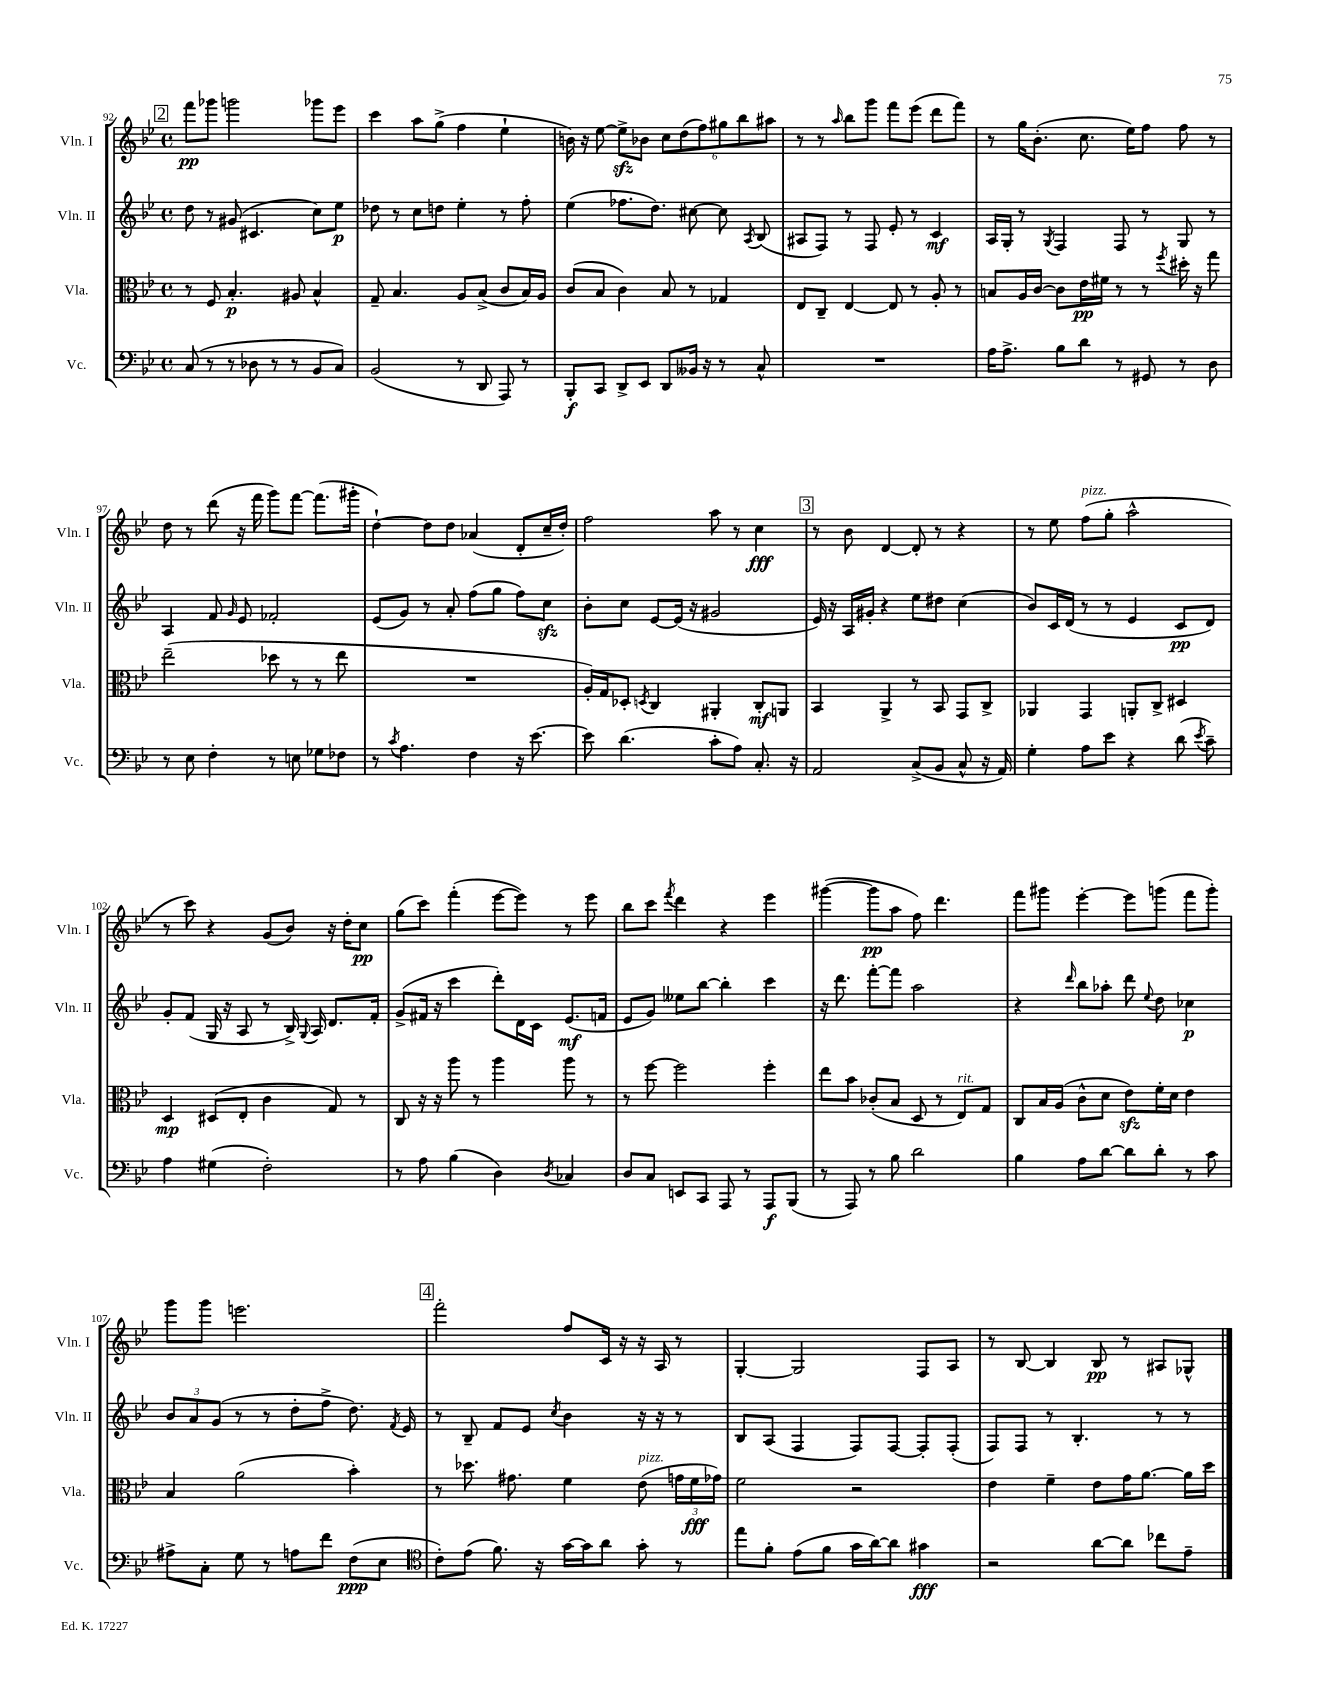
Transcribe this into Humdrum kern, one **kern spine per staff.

**kern	**kern	**kern	**kern
*staff4	*staff3	*staff2	*staff1
*clefF4	*clefC3	*clefG2	*clefG2
*k[b-e-]	*k[b-e-]	*k[b-e-]	*k[b-e-]
*M4/4	*M4/4	*M4/4	*M4/4
*met(c)	*met(c)	*met(c)	*met(c)
(8C/	8r	8dd\	8fff\L
8r	8F/	8r	8ggg-\J
8r	4.B-'/	(8g#/	2ggg\
8D-\	.	4.c#/	.
8r	.	.	.
8r	8A#/	.	.
8BB-/L	4B-^^/	8cc\L)	8ggg-\L
8C/J)	.	8ee-\J	8eee-\J
=	=	=	=
(2BB-/	8G~/	8dd-\	4ccc\
.	4.B-/	8r	.
.	.	8cc\L	8aa\L
.	.	8dd\J	(8gg^\J
8r	8A/L	4ee-'\	4ff\
8DD/	(8B-^/J	.	.
8AAA/)	8c/L	8r	4ee-`\
8r	16B-/L)	8ff'\	.
.	16A/JJ	.	.
=	=	=	=
8BBB-'/L	(8c/L	(4ee-\	16b\)
.	.	.	16r
8CC/J	8B-/J	.	[8ee-\
8DD^/L	4c\)	8.ff-\L	8ee-^\]L
8EE-/J	.	.	8b-\J
.	.	8.dd\J)	.
8DD/L	8B-/	.	12cc\L
.	.	.	(12dd\
16BB--/Jk	8r	[8cc#\	.
.	.	.	12ff\)
16r	.	.	.
8r	4G-/	8cc#\]	12gg#\
.	.	.	12bb-\
.	.	8qA/	.
8C^^/	.	(8B-/	.
.	.	.	12aa#\J
=	=	=	=
1r	8E-/L	8A#/L	8r
.	8C~/J	8F/J)	8r
.	.	.	16qqaa/
.	[4E-/	8r	8bb-\L
.	.	8F/	8ggg\J
.	8E-/]	8e-'/	8fff\L
.	8r	8r	(8eee-\J
.	8A'/	4c/	8ddd\L
.	8r	.	8fff\J)
=	=	=	=
16A\LK	8B/L	16A/LL	8r
8.A^\J	.	16G'/JJ	.
.	16A/L	8r	16gg\LK
.	[16c/JJ	.	(8.b-'\J
.	.	8qG/	.
8B-\L	8c\]L	4F/	.
8d\J	16e-\L	.	8.cc\
.	16f#\JJ	.	.
8r	8r	8F/	.
.	.	.	16ee-\LK)
8GG#/	8r	8r	8ff\J
.	8qff/	.	.
8r	16dd#'\	8G/	8ff\
.	16r	.	.
8D\	8gg\	8r	8r
=	=	=	=
8r	(2ee-~\	4A/	8dd\
8E-\	.	.	8r
4F'\	.	8f/	(8ddd\
.	.	16qqg/	.
.	.	8e-/	16r
.	.	.	16fff\
8r	8dd-\	2f-'/	8ggg\L)
8E\	8r	.	[8fff\J
8G-\L	8r	.	(8.fff\]L
8F-\J	8ee-\	.	.
.	.	.	16ggg#'\Jk
=	=	=	=
8r	1r	(8e-/L	[4dd`\)
8qc/	.	.	.
4.A\	.	8g/J)	.
.	.	8r	8dd\]L
.	.	8a'/	8dd\J
4F\	.	(8ff\L	(4a-/
.	.	8gg\J	.
16r	.	8ff\L)	8d'/L
[8.e-\	.	.	.
.	.	8cc\J	16cc~/L
.	.	.	16dd'/JJ)
=	=	=	=
8e-\]	16A'/LL)	8b-'\L	2ff\
.	16G/J	.	.
(4.d\	8D-'/J	8cc\J	.
.	8qD/	.	.
.	4C/	[8e-/L	.
.	.	(16e-/]Jk	.
.	.	16r	.
8c'\L	4AA#'/	2g#/	8aa\
8A\J)	.	.	8r
8.C'/	8C'/L	.	4cc\
.	8AA/J	.	.
16r	.	.	.
=	=	=	=
2AA/	4BB-/	16e-/)	8r
.	.	16r	.
.	.	16A/LL	8b-\
.	.	16g#'/JJ	.
.	4AA^/	4r	[4d/
(8C^/L	8r	8ee-\L	8d'/]
8BB-/J	8BB-/	8dd#\J	8r
8C^^/	8GG/L	(4cc\	4r
16r	8C^/J	.	.
16AA/)	.	.	.
=	=	=	=
4G'\	4AA-/	8b-/L)	8r
.	.	16c/L	8ee-\
.	.	(16d/JJ	.
8A\L	4GG/	8r	(8ff\L
8e-\J	.	8r	8gg'\J
4r	8AA'/L	4e-/	2aa^^\
.	8C^/J	.	.
(8d\	4D#/	8c/L	.
8qe-/	.	.	.
8c~\)	.	8d/J)	.
=	=	=	=
4A\	4D/	8g'/L	8r
.	.	(8f/J	8ccc\)
(4G#\	(8D#/L	16G/	4r
.	.	16r	.
.	8E-'/J	8A/	.
2F'\)	4c\	8r	(8g/L
.	.	16B-^/)	8b-/J)
.	.	8qqG/	.
.	.	16A/	.
.	8G/)	8.d/L	16r
.	.	.	16dd'\LK
.	8r	.	8cc\J
.	.	16f'/Jk	.
=	=	=	=
8r	8C/	(8g^/L	(8gg\L
8A\	16r	16f#/Jk	8ccc\J)
.	16r	16r	.
(4B-\	8aa\	4ccc\	(4fff'\
.	8r	.	.
4D\)	4aa\	8ddd'\L)	[8eee-\L
.	.	16d\L	8eee-\]J)
.	.	16c\JJ	.
8qD/	.	.	.
4C-/	8aa\	(8.e-/L	8r
.	8r	.	8eee-\
.	.	16f/Jk	.
=	=	=	=
8D/L	8r	8e-/L	8bb-\L
8C/J	[8ff\	8g/J)	8ccc\J
.	.	.	8qfff/
8EE/L	2ff\]	8ee--\L	4ddd\
8CC/J	.	[8bb-\J	.
8AAA/	.	4bb-'\]	4r
8r	.	.	.
8AAA/L	4ff'\	4ccc\	4eee-\
(8BBB-/J	.	.	.
=	=	=	=
8r	8ee-\L	16r	([4ggg#\
.	.	8.ddd\	.
8AAA/)	8b-\J	.	.
8r	(8c-'/L	[8fff'\L	8ggg#\]L
8B-\	8B-/J	8fff\]J	8aa\J
2d\	8D/	2aa\	8ff\)
.	8r	.	4.ddd\
.	8E-/L)	.	.
.	8G/J	.	.
=	=	=	=
4B-\	8C/L	4r	8fff\L
.	16B-/L	.	8ggg#\J
.	(16A/JJ	.	.
.	.	16qqddd/	.
8A\L	8c^^\L	8bb-\L	[4eee-'\
[8d\J	8d\J	8aa-'\J	.
8d\]L	8e-\L)	8ddd\	8eee-\]L
.	.	8qqee-/	.
8d'\J	16f'\L	8dd\	(8ggg\J
.	16d\JJ	.	.
8r	4e-\	4cc-\	8fff\L
8c\	.	.	8ggg'\J)
=	=	=	=
8A#^\L	4B-/	12b-/L	8ggg\L
.	.	12a/	.
8C'\J	.	.	8ggg\J
.	.	(12g/J	.
8G\	(2a\	8r	2.eee\
8r	.	8r	.
8A\L	.	8dd'\L	.
8f\J	.	8ff^\J	.
(8F\L	4b-'\)	8.dd\)	.
8E-\J	.	.	.
.	.	8qf/	.
.	.	16e-/	.
=	=	=	=
*clefC4	*	*	*
8c'\L)	8r	8r	2fff'\
(8e-\J	8.dd-\	8B-~/	.
8.f\)	.	8f/L	.
.	8.g#\	.	.
.	.	8e-/J	.
16r	.	.	.
.	.	8qcc/	.
[16g\LL	4f\	4b-\	8ff/L
16g\]J	.	.	.
8a\J	.	.	16c/Jk
.	.	.	16r
8g'\	(8e-\	16r	16r
.	.	16r	16A/
8r	24g\LL	8r	8r
.	24f\	.	.
.	24g-\JJ)	.	.
=	=	=	=
8ee-\L	2f\	8B-/L	[4G'/
8f'\J	.	(8A/J	.
(8e-\L	.	4F/	2G/]
8f\J	.	.	.
16g\LL	2r	8F/L)	.
[16a\J)	.	.	.
8a\]J	.	[8F/J	.
4g#\	.	8F'/]L	8F/L
.	.	(8F'/J	8A/J
=	=	=	=
2r	4e-\	8F/L)	8r
.	.	8F/J	[8B-/
.	4f~\	8r	4B-/]
.	.	4.B-'/	.
[8a\L	8e-\L	.	8B-/
8a\]J	16g\K	.	8r
.	[8.a\J	.	.
8cc-\L	.	8r	8A#/L
8e-~\J	16a\]LL	8r	8G-^^/J
.	16dd\JJ	.	.
==	==	==	==
*-	*-	*-	*-
